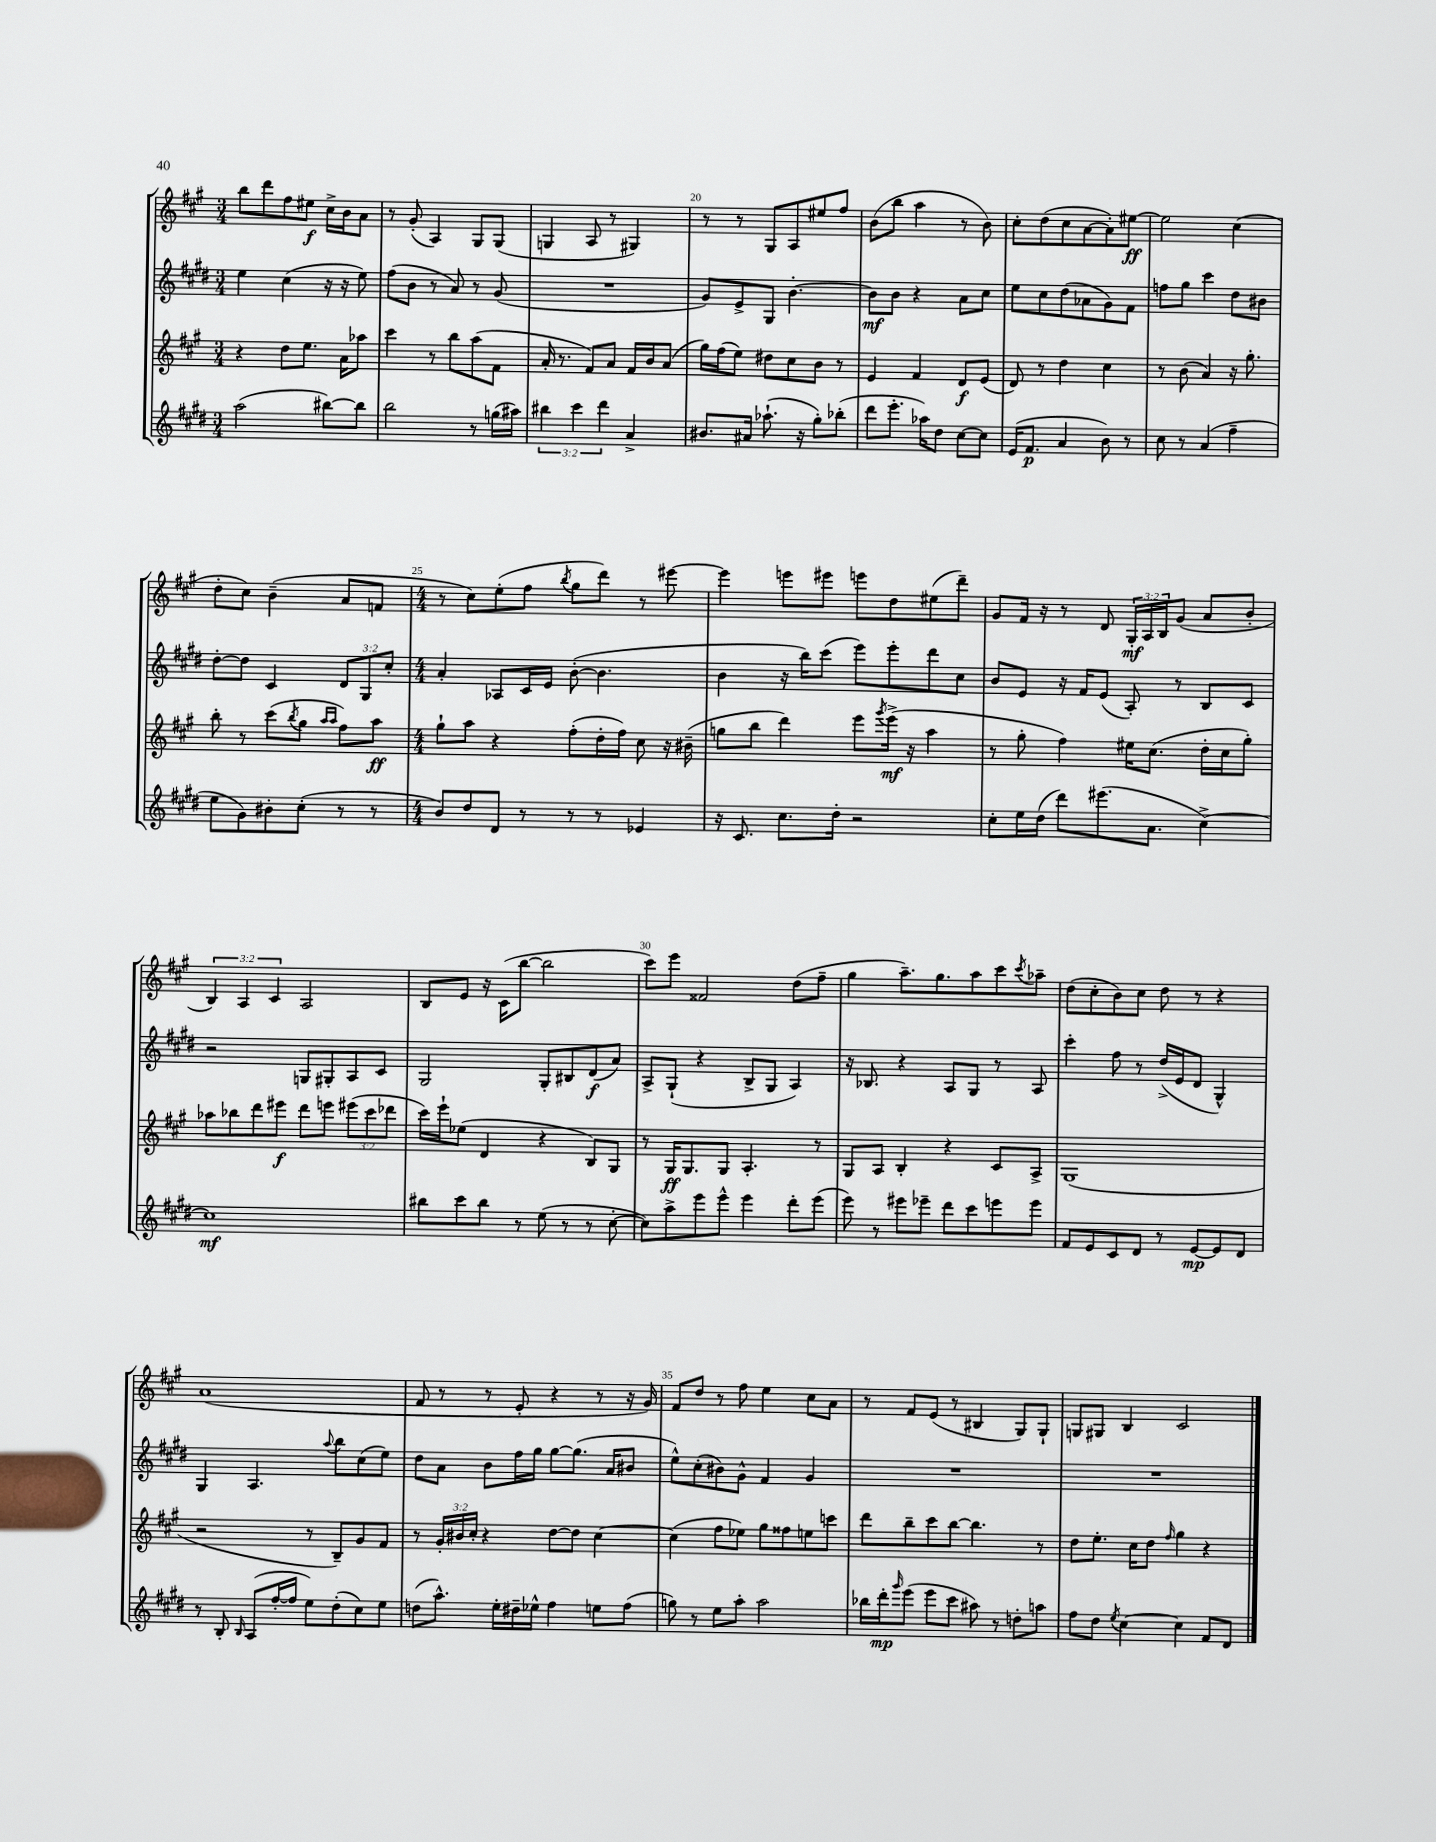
<<
\new StaffGroup <<
\new Staff = "s0" {
    \clef treble \key a \major \numericTimeSignature \time 3/4 \override Staff.TupletNumber.text = #tuplet-number::calc-fraction-text
    b''8 d'''8 fis''8 eis''8\f cis''16-> b'16 a'8 |
    r8 gis'8-.( a4) gis8 gis8( |
    g4 a8 r8 gis4) |
    r8 r8 gis8 a8 eis''8 fis''8 |
    b'8( b''8 a''4 r8 b'8) |
    cis''8-. d''8( cis''8 a'8~ a'8-.) eis''8~\ff |
    eis''2 cis''4( |
    d''8-. cis''8) b'4--( a'8 f'8 |
    \numericTimeSignature \time 4/4 r8 cis''8) e''8-.( fis''8 \acciaccatura { b''8 } gis''8 d'''8) r8 eis'''8~ |
    eis'''4 e'''8 eis'''8 e'''8 d''8 eis''8( d'''8--) |
    gis'8 fis'16 r16 r8 d'8 \tuplet 3/2 { gis16-.\mf a16 b16 } gis'8( a'8 b'8-. |
    \tuplet 3/2 { b4) a4 cis'4 } a2 |
    b8 e'8 r16 cis'16( b''8~ b''2 |
    cis'''8) e'''8 fisis'2 d''8( fis''8-- |
    gis''4 a''8.--) gis''8. a''8 cis'''8 \acciaccatura { cis'''8 } aes''8-- |
    d''8( cis''8-. b'8) cis''8 d''8 r8 r4 |
    a'1( |
    fis'8 r8 r8 e'8-. r4 r8 r16 gis'16) |
    fis'8 d''8 r8 fis''8 e''4 cis''8 a'8 |
    r8 fis'8 e'8( r8 bis4 gis8) gis8-! |
    g8 gis8 b4 cis'2 \bar "|." |
}
\new Staff = "s1" {
    \clef treble \key e \major \numericTimeSignature \time 3/4 \override Staff.TupletNumber.text = #tuplet-number::calc-fraction-text
    e''4 cis''4( r16 r16 e''8) |
    fis''8( b'8 r8 a'8) r8 gis'8( |
    R2. |
    gis'8) e'8-> gis8 b'4.~-. |
    b'8\mf b'8 r4 a'8 cis''8 |
    e''8 cis''8 dis''8( aes'8 gis'8) fis'8 |
    f''8 gis''8 cis'''4 dis''8 bis'8 |
    dis''8~-. dis''8 cis'4 \tuplet 3/2 { dis'8 gis8 cis''8-. } |
    \numericTimeSignature \time 4/4 a'4-. aes8 cis'16 e'16 b'8~-.( b'4. |
    b'4 r16 b''16) cis'''8( e'''8) e'''8-. dis'''8 cis''8 |
    b'8 e'8 r16 fis'16 e'8( a8-.) r8 b8 cis'8 |
    r2 g8 gis8-. a8 cis'8 |
    gis2 gis8-. bis8 dis'8\f( a'8) |
    a8-> gis8-!( r4 b8-> gis8 a4) |
    r16 bes8. r4 a8 gis8 r8 a8 |
    cis'''4-. fis''8 r8 dis''16->( e'16 dis'8 gis4-^) |
    gis4 a4. \appoggiatura { a''8 } b''8 cis''8( e''8) |
    dis''8 a'8 b'8 fis''16 gis''16 gis''8~ gis''8.( a'16 bis'8 |
    e''8-^) cis''8-.( bis'8) gis'8-^ fis'4 gis'4 |
    R1 |
    R1 \bar "|." |
}
\new Staff = "s2" {
    \clef treble \key a \major \numericTimeSignature \time 3/4 \override Staff.TupletNumber.text = #tuplet-number::calc-fraction-text
    r4 d''8 e''8. a'16 aes''8 |
    cis'''4 r8 b''8 a''8( fis'8 |
    a'16-. r8. fis'8) a'8 fis'16 b'16 a'8( |
    gis''16) fis''16( e''8) dis''8 cis''8 b'8 r8 |
    e'4 fis'4 d'8\f e'8( |
    d'8) r8 d''4 cis''4 |
    r8 b'8( a'4) r16 gis''8.-. |
    b''8-. r8 cis'''8( \acciaccatura { b''8 } gis''8 \grace { a''16 a''16 } fis''8) a''8\ff |
    \numericTimeSignature \time 4/4 gis''8-! a''8 r4 fis''8-.( d''16-. fis''16) cis''8 r16 bis'16--( |
    g''8 b''8 d'''4) e'''8 \acciaccatura { gis'''8 } e'''16->\mf( r16 a''4 |
    r8 gis''8-. fis''4) eis''16 cis''8.( d''16-. cis''16 gis''8-.) |
    aes''8 bes''8 d'''8 eis'''8\f d'''8 e'''8 \tuplet 3/2 { eis'''8( cis'''8 des'''8 } |
    cis'''16) e'''16-! ees''8( d'4 r4 b8) gis8 |
    r8 gis16\ff gis8. gis8 a4.-. r8 |
    gis8 a8 b4-. r4 cis'8 a8-> |
    gis1( |
    r2 r8 b8--) gis'8 fis'8 |
    r8 \tuplet 3/2 { gis'16-. bis'16 cis''16-. } r4 d''8~ d''8 cis''4~ |
    cis''4( fis''8 ees''8) gis''8 fisis''8 e''8 c'''8 |
    d'''8 b''8-- cis'''8 b''8~ b''4. r8 |
    d''8 e''8.-. cis''16 d''8 \grace { fis''16 } gis''4 r4 \bar "|." |
}
\new Staff = "s3" {
    \clef treble \key e \major \numericTimeSignature \time 3/4 \override Staff.TupletNumber.text = #tuplet-number::calc-fraction-text
    a''2( bis''8~) bis''8 |
    b''2 r8 g''16( ais''16) |
    \tuplet 3/2 { bis''4 cis'''4 dis'''4 } a'4-> |
    bis'8. ais'16 aes''8.-!( r16 gis''8-.) bes''8-.( |
    dis'''8 e'''8.-. aes''16) dis''8 cis''8~ cis''8 |
    e'16( fis'8.\p a'4 b'8) r8 |
    cis''8 r8 a'4( fis''4-- |
    e''8 gis'8) bis'8-. cis''8-.( r8 r8 |
    \numericTimeSignature \time 4/4 b'8) dis''8 dis'8 r8 r8 r8 ees'4 |
    r16 cis'8. cis''8. dis''16-. r2 |
    cis''8-. e''16 dis''16( dis'''8) eis'''8.( a'8. cis''4~->) |
    cis''1\mf |
    bis''8 cis'''8 bis''8 r8 e''8( r8 r8 cis''8~-. |
    cis''8) a''8-> e'''8 e'''8-^ e'''4 dis'''8-. e'''8( |
    e'''8) r8 eis'''8 ees'''8-- dis'''8 cis'''8 e'''8 e'''8 |
    fis'8 e'8 cis'8 dis'8 r8 e'8~\mp e'8 dis'8 |
    r8 b8-. \grace { b16 } a8( fis''16~-. fis''16 e''8) dis''8-.( cis''8) e''8 |
    d''8( a''8.-^) e''16-. dis''16-- ees''16-^ fis''4 e''8 fis''8( |
    g''8) r8 e''8 a''8-. a''2 |
    bes''16 dis'''16-.\mp \grace { gis'''16 } e'''8( e'''8 cis'''8 ais''8) r8 d''8-. a''8 |
    fis''8 dis''8 \acciaccatura { e''8 } cis''4~ cis''4 fis'8 dis'8 \bar "|." |
}
>>
>>
\layout { \context { \Score currentBarNumber = #17 \override BarNumber.break-visibility = ##(#f #t #t) barNumberVisibility = #(every-nth-bar-number-visible 5) } }
